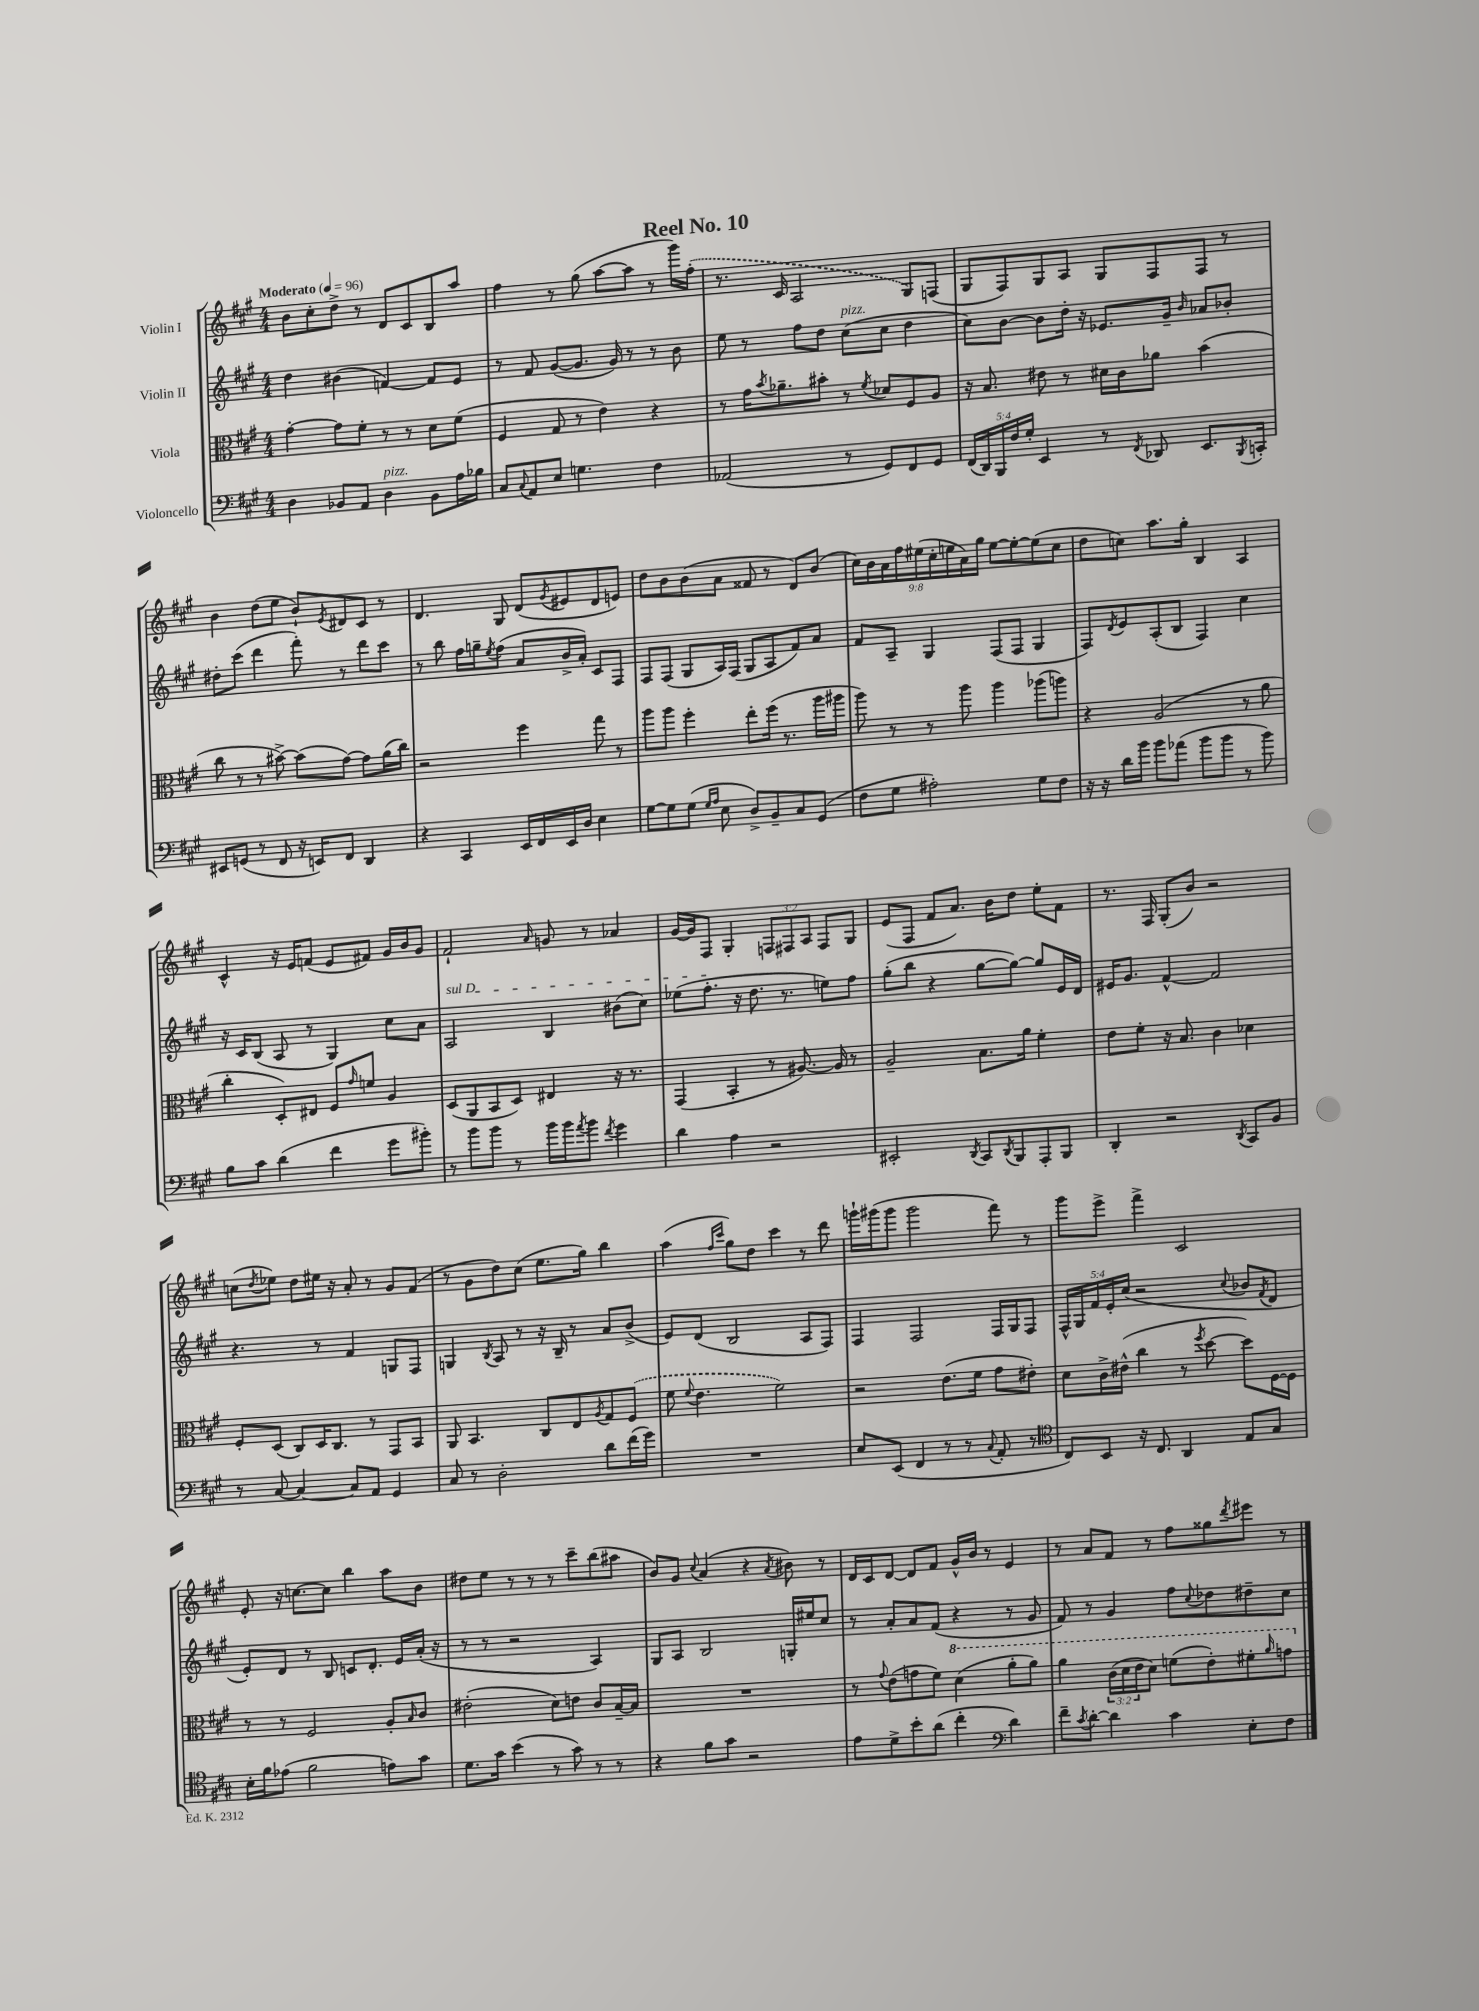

**kern	**kern	**kern	**kern
*staff4	*staff3	*staff2	*staff1
*clefF4	*clefC3	*clefG2	*clefG2
*k[f#c#g#]	*k[f#c#g#]	*k[f#c#g#]	*k[f#c#g#]
*M4/4	*M4/4	*M4/4	*M4/4
*MM96	*MM96	*MM96	*MM96
4D\	[4g#'\	4dd\	8b\L
.	.	.	8cc#'\
8BB-/L	8g#\]L	(4b#\	8dd^\J
8AA/J	8f#'\J	.	8r
4D\	8r	[4f/)	8d/L
.	8r	.	8c#/
8BB-\L	8d\L	8f/]L	8B/
16A\L	(8f#\J	8e/J	8aa/J
16B-\JJ	.	.	.
=	=	=	=
8C#/L	4F#/	8r	4ff#\
8qqC#/	.	.	.
8AA/	.	8f#/	.
8E/J	8G#/	([8g#/L	8r
4.G\	8r	8.g#/]J	(8gg#\
.	4e\)	.	[8aa\L
.	.	16g#/)	.
.	.	8r	8aa\]J
4F#\	4r	8r	8r
.	.	8b\	16ggg#\LL)
.	.	.	(16ff#'\JJ
=	=	=	=
(2AA-/	8r	8ee\	8.r
.	16g#\LK	8r	.
.	8qb/	.	.
.	8.a-~\	.	16c#/
.	.	8ff#\L	2A/
.	8b#'\J	8dd\J	.
8r	8r	(8cc#\L	.
.	8qf#/	.	.
8GG#/L)	8d-/L	8cc#\J	.
8FF#/	8F#/	4dd\	8G#/L)
8GG#/J	8A/J	.	(8F/J
=	=	=	=
(20FF#/LL	16r	8cc#\L)	8G#/L
20DD/)	.	.	.
.	8.B/	.	.
20BBB/	.	.	.
.	.	[8b\J	8F#/)
20F#/	.	.	.
20G#'/JJ	.	.	.
4EE/	8e#\	8b\]L	8G#/
.	8r	16dd'\Jk	8A/J
.	.	16r	.
8r	16d#\LL	8.e-/L	8G#/L
.	16c#\J	.	.
8qFF#/	.	.	.
8DD-/	8a-\J	.	8F#/
.	.	16g#~/Jk	.
.	.	16qqb/	.
8.EE/L	(4b\	8a-/L	8F#/J
.	.	8b-'/J	8r
8qBBB/	.	.	.
16CC'/Jk	.	.	.
=	=	=	=
8EE#/L	8cc#\	8dd#'\L	4b\
(8GG/J	8r	(8ccc#\J	.
8r	8r	4ddd\	(8dd\L
8FF#/	[8b#^\)	.	8ee\J
16r	(8b#\]L	8fff#'\)	8b`/L)
16EE/LK)	.	.	.
.	.	.	8qe/
8FF#/J	[8g#\J)	8r	8d#/
4DD/	8g#\]L	8ddd\L	8c#/J
.	(16a\L	8ccc#\J	8r
.	16cc#\JJ)	.	.
=	=	=	=
4r	2r	8r	4.d/
.	.	8bb\	.
4CC#/	.	16ff#\LL	.
.	.	16gg~\J	.
.	.	8qee/	.
.	.	(8ff#\J	8G#/
16EE/LL	4ff#\	8a/L	(8d/L
16FF#/	.	.	.
.	.	.	8qg#/
16EE/	.	16b^/L	8e#/
16D/JJ	.	16a'/JJ)	.
4E\	8gg#\	8c#/L	8d/
.	8r	8F#/J	8e/J)
=	=	=	=
[8G#\L	8aa\L	8F#/L	8dd\L
8G#\]	8aa\J	(8F#/J	8b\
(8G#\J	4ff#'\	8G#/L	(8b\
16qqG#/LL	.	.	.
16qqA/JJ	.	.	.
8E\	.	16A/L)	8a\J
.	.	(16F#/JJ	.
8D^/L)	8ee'\L	8G#/L	8f##/
8BB~/	(16ff#\Jk	8A/	8r
.	8.r	.	.
8C#/	.	8f#/)	8d/L)
(8GG#/J	16aa\LL	8a/J	(8b/J
.	16aa#\JJ	.	.
=	=	=	=
8F#\L	8aa\)	8f#/L	18cc#\LL)
.	.	.	18b\
.	.	.	18a\
8G#\J	8r	8A~/J	.
.	.	.	18ff#\
.	.	.	(18ee#\
2A#'\)	8r	4G#/	.
.	.	.	18cc#'\
.	.	.	18ee\
.	8aa\	.	.
.	.	.	18a\)
.	.	.	18gg#\JJ
.	4aa\	(8F#/L	[8ee\L
.	.	8F#/J	8ee'\_
8G#\L	(8aa-\L	4G#/	(8ee\]
8F#\J	8aa\J)	.	8cc#\J
=	=	=	=
16r	4r	8F#/L)	8dd\L
16r	.	.	.
.	.	8qd/	.
16d\LL	.	8e/	8cc\J)
16b\JJ	.	.	.
8b\L	(2A/	(8A'/	8.aa\L
(8a-\J	.	8B/J	.
.	.	.	16gg#'\Jk
8b\L	.	4F#/)	4B/
8b\J	.	.	.
8r	8r	4cc#\	4A/
8b\)	8a\	.	.
=	=	=	=
8B\L	4cc#'\	16r	4c#^^/
.	.	16c#/LK	.
8c#\J	.	(8B/J	.
(4d\	8D'/L)	8A/	16r
.	.	.	16e/LK
.	8E#/J	8r	(8f/J
4f#\	8F#/L	4G#/)	8e/L
.	16qqg#/	.	.
.	8f/J	.	8f#/J)
8g#\L	4A/	8cc#\L	16g#/LL
.	.	.	16b/J
8b#'\J)	.	8a\J	8g#/J
=	=	=	=
8r	(8D/L	2A/	2f#`/
8b\L	8AA/	.	.
8b\J	8BB/	.	.
8r	8D/J)	.	.
.	.	.	16qqa/
16b\LL	4E#/	4B/	8g/
16b\J	.	.	.
8qa/	.	.	.
8b\J	.	.	8r
8qf#/	.	.	.
4g#\	16r	(8b#\L	4a-/
.	8.r	.	.
.	.	8cc#\J)	.
=	=	=	=
4d\	(4GG#/	(8ee-\L	[16g#/LL
.	.	.	16g#/]J
.	.	8.ff#'\J	8F#/J
4A\	4BB'/	.	4G#'/
.	.	16r	.
.	.	8.dd\	.
2r	8r	.	12F/L
.	.	8.r	.
.	.	.	12F#/
.	[8.A#/)	.	.
.	.	.	12A/J
.	.	8ee\L)	8F#/L
.	16A#/]	.	.
.	8r	8ff#\J	8G#/J
=	=	=	=
2EE#'/	2A~/	(8gg#'\L	(8e/L
.	.	8bb\J	8F#/J
.	.	4r	8f#/L
.	.	.	8.a/J)
8qDD/	.	.	.
8CC#/L	8.B\L	[8gg#\L	.
.	.	.	16b\LK
8qDD/	.	.	.
8BBB/	.	8gg#\_J)	8dd\J
.	16a\Jk	.	.
8AAA'/	4f#'\	8gg#/]L	8ee'\L
8BBB/J	.	16e/L	8f#\J
.	.	16d/JJ	.
=	=	=	=
4DD'/	8e\L	16e#/LK	8.r
.	.	8.g#/J	.
.	8f#'\J	.	.
.	.	.	16F#/
2r	16r	[4f#^^/	(8G#'/L
.	8.B/	.	.
.	.	.	8b/J)
.	4c#\	2f#/]	2r
8qDD/	.	.	.
8CC#/L	4d-\	.	.
8BB/J	.	.	.
=	=	=	=
8r	8F#'/L	4.r	(8cc\L
.	.	.	8qdd/
[8C#/	(8D/J	.	8ee-\J)
4C#/_	8C#/L)	.	8dd\L
.	16D/K	8r	16ee#\Jk
.	8.C#/J	.	16r
8C#/]L	.	4f#/	8a'/
8AA/J	8r	.	8r
4GG#/	8GG#/L	8G/L	8g#/L
.	8BB/J	8F#/J	(8f#/J
=	=	=	=
8C#/	8AA/	4G/	8r
8r	4.BB/	.	8g#\L
.	.	8qB/	.
2D'\	.	8A/	8dd\)
.	.	8r	(8cc#\J
.	8C#/L	16r	8.ee\L
.	.	16B~/	.
.	8E/	8r	.
.	.	.	16gg#\Jk)
.	8qA/	.	.
8d\L	8G#/	8a/L	4bb\
(16f#\L	(8F#/J	(8b^/J	.
16g#\JJ)	.	.	.
=	=	=	=
1r	8f#\	8e/L)	(4aa\
.	8qqf#/	.	.
.	4.e\	(8d/J	.
.	.	.	16qqff#/LL
.	.	.	16qqccc#/JJ
.	.	2B/	8gg#\L)
.	.	.	8dd\J
.	2f#\)	.	4ccc#\
.	.	8A/L	8r
.	.	8F#/J)	8ddd\
=	=	=	=
8E/L	2r	4F#/	16ggg`\LL
.	.	.	(16ggg#\J
(8EE/J	.	.	8ggg#\J
4FF#/	.	2F#/	2ggg#\
8r	(8.e\L	.	.
8r	.	.	.
.	16f#\Jk	.	.
8qqC#/	.	.	.
8AA'/	8g#\L	16F#/LL	8fff#\)
.	.	16G#/J	.
8r	8e#'\J)	8F#/J	8r
=	=	=	=
*clefC4	*	*	*
8C#/L)	8d\L	20F#^^/LL	8ggg#\L
.	.	20G#/	.
.	.	20f#/	.
8BB/J	16c#^\L	.	8eee^\J
.	.	20e'/	.
.	(16e#^^\JJ	.	.
.	.	(20cc#/JJ	.
16r	4cc#\	2r	4fff#^\
8.C#/	.	.	.
4AA/	8r	.	2c#/
.	8qff#/	.	.
.	[8dd\	.	.
.	.	8qqcc#/	.
8E/L	8dd\]L)	8b-/L	.
.	.	8qf#/	.
8G#/J	[16F#\L	8d/J	.
.	16F#\]JJ	.	.
=	=	=	=
16B'\LL	8r	8e'/L)	8e'/
16f#\J	.	.	.
(8e-\J	8r	8d/J	16r
.	.	.	[8.cc\L
2f#\	2F#/	8r	.
.	.	8B/	8cc\]J
.	.	8c/L	4bb\
.	.	8.d'/J	.
8e\L)	8A'/L	.	8aa\L
.	.	16e/LL	.
.	16qqB/	.	.
8g#\J	8c#/J	(16a'/JJ	8b\J
.	.	16r	.
=	=	=	=
8.d\L	(2e#'\	8r	8dd#\L
.	.	8r	8ee\J
16g#\Jk	.	.	.
(4b\	.	2r	8r
.	.	.	8r
8r	8d\L)	.	8r
8g#\)	8e\J	.	8ccc#~\L
8r	8c#/L	4A/)	(8bb\
8r	[16B~/L	.	8aa#\J
.	16B/]JJ	.	.
=	=	=	=
4r	1r	8G#/L	8b/L)
.	.	8A/J	8g#/J
.	.	.	8qqcc#/
8f#\L	.	2B/	(4a/
8g#\J	.	.	.
2r	.	.	4r
.	.	.	8qa/
.	.	16G'/LL	8b#\)
.	.	16ee#/J	.
.	.	8cc#/J	8r
=	=	=	=
8e\L	8r	8r	16d/LL
.	.	.	16c#/J
.	8qqg#/	.	.
8d^\	(8e\L	8a'/L	[8d/J
8b'\	8g\	8a/	8d/]L
(8a\J	8f#\J)	(8f#/J	8f#/J
4cc#'\	(4dd\	4r	16g#^^/LL
.	.	.	16b/JJ
.	.	.	8r
*clefF4	*	*	*
4d\)	8aa'\L	8r	4e/
.	8aa\J)	8g#/	.
=	=	=	=
8f#~\L	4aa\	8f#/)	8r
8qc#/	.	.	.
[8d'\J	.	8r	8a/L
4d\]	(24cc#\LL	4g#/	8f#/J
.	24dd\	.	.
.	24ee\J	.	.
.	8dd\J)	.	8r
4c#\	(8ff\L	8ff#\L	8ff#\L
.	.	8qqcc#/	.
.	8ee'\)	8dd-\	8gg##\
.	.	.	8qddd/
8E'\L	8ff#'\	8dd#~\	8eee#\J
.	16qqaa/	.	.
8F#\J	8gg\J	8cc#\J	8r
==	==	==	==
*-	*-	*-	*-
